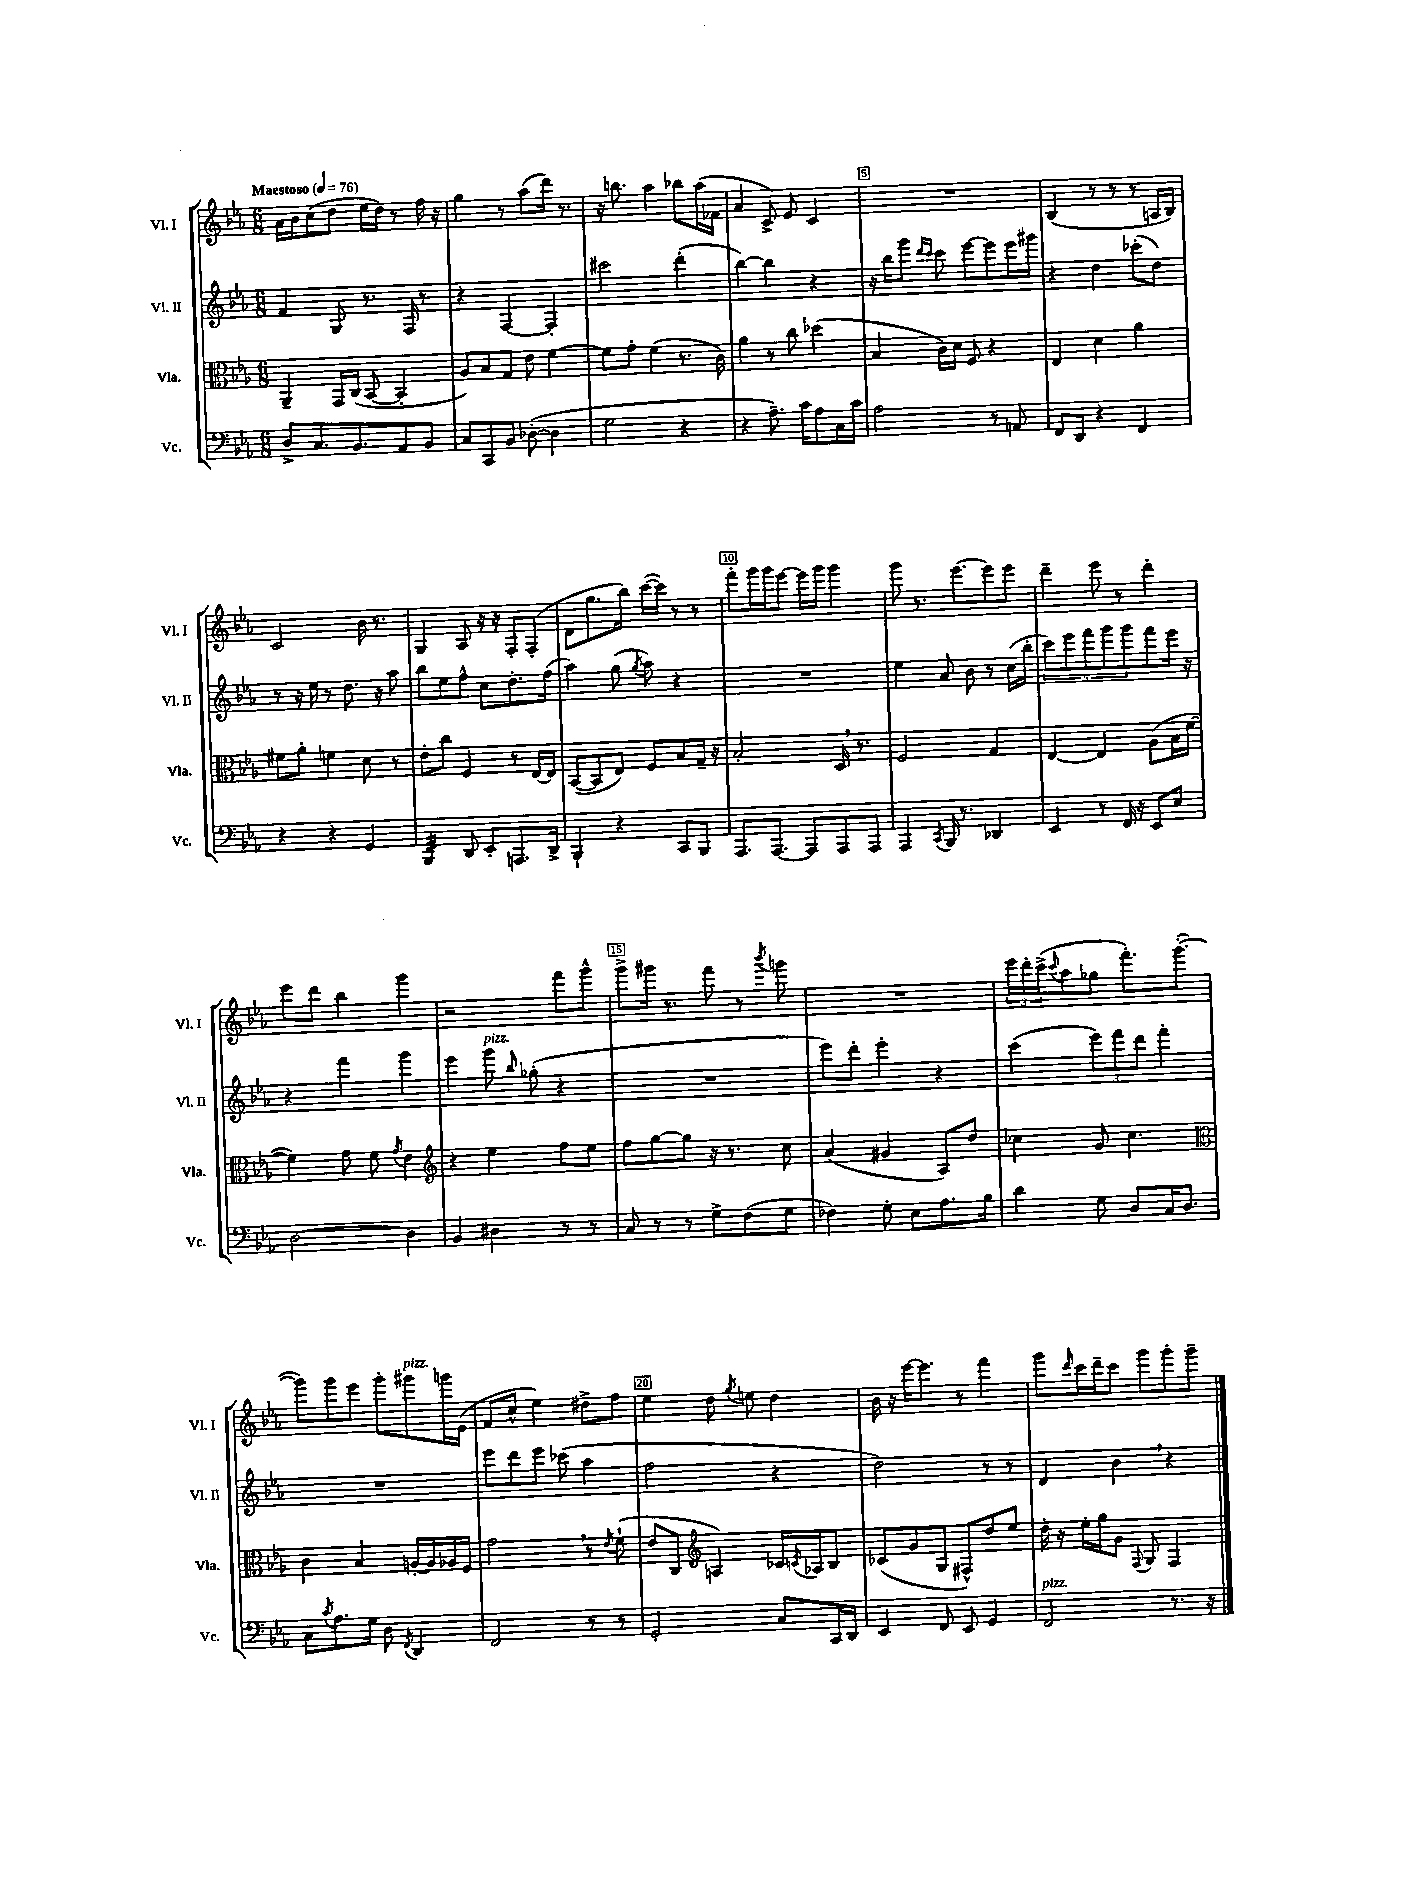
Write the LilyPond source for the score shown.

<<
\new StaffGroup <<
\new Staff = "s0" \with { instrumentName = "Vl. I" shortInstrumentName = "Vl. I" } {
    \clef treble \key ees \major \numericTimeSignature \time 6/8 \tempo "Maestoso" 4 = 76
    aes'16 bes'16 c''8( d''8 ees''16 d''16) r8 f''16 r16 |
    g''4 r8 aes''8( d'''16) r8. |
    r16 b''8. aes''4 bes''8 aes''16( fes'16 |
    aes'4 c'8->) ees'8 c'4 |
    R2. |
    bes4( r8 r8 r8 a16 bes16) |
    c'2 bes'16 r8. |
    g4 aes8 r16 r16 f8-. f8-.( |
    d'8 g''8. bes''16) c'''16~( c'''16) r8 r8 |
    f'''8-. g'''16 g'''16 ees'''8~ ees'''16 g'''16 g'''4 |
    g'''8 r8. ees'''8.~ ees'''8 ees'''8 |
    d'''4-- ees'''8 r8 d'''4-. |
    ees'''8 d'''8 bes''4 g'''4 |
    r2 f'''8 g'''8-^ |
    g'''8-> gis'''16 r8. f'''8 r8 \acciaccatura { bes'''8 } g'''8 |
    R2. |
    \tuplet 3/2 { ees'''16 d'''16-. c'''16->( } \appoggiatura { c'''8 } aes''8 ges''8 f'''8.-.) g'''8.~-.( |
    g'''8) g'''8 ees'''8 g'''8-. gis'''8^\markup { \italic "pizz." } g'''16 ees'16( |
    f'8 c''8-^ ees''4) dis''8-> f''8 |
    ees''4 d''8 \acciaccatura { g''8 } e''8 d''4 |
    bes'16 r16 ees'''16~ ees'''8. r8 f'''4 |
    g'''8 \grace { d'''16 } c'''16 d'''16-- c'''8 g'''8 g'''8-. g'''8-- \bar "|." |
}
\new Staff = "s1" \with { instrumentName = "Vl. II" shortInstrumentName = "Vl. II" } {
    \clef treble \key ees \major \numericTimeSignature \time 6/8
    f'4 g8 r8. f16 r8 |
    r4 f4~ f4-. |
    cis'''2 d'''4-.( |
    bes''4~) bes''4 r4 |
    r16 bes''16 g'''8 \grace { d'''16 c'''16 } c'''8 ees'''8~ ees'''8 ees'''16 gis'''16 |
    r4 d''4 ces'''8-.( d''8) |
    r8 r16 ees''16 r8 d''8. r16 aes''8 |
    bes''8 ees''8 f''8-^ c''8 d''8.-. f''16( |
    aes''4) g''8( \acciaccatura { g''8 } aes''8) r4 |
    R2. |
    ees''4 aes'8 bes'8 r8 c''16( bes''16-. |
    \tuplet 5/4 { c'''8) ees'''8 f'''8 g'''8 g'''8 } f'''8 ees'''16 r16 |
    r4 f'''4 g'''4 |
    ees'''4 g'''8^\markup { \italic "pizz." } \grace { bes''16 } ges''8-.( r4 |
    R2. |
    ees'''8) d'''8-. ees'''4-. r4 |
    c'''4( \tuplet 3/2 { ees'''8) f'''8 d'''8 } f'''4-. |
    R2. |
    ees'''8 d'''8 ees'''8 ces'''8( aes''4 |
    f''2 r4 |
    d''2) r8 r8 |
    d'4 bes'4 \breathe r4 \bar "|." |
}
\new Staff = "s2" \with { instrumentName = "Vla." shortInstrumentName = "Vla." } {
    \clef alto \key ees \major \numericTimeSignature \time 6/8
    aes,4-- g,16 c16( bes,8~ bes,4-. |
    aes8) bes8 g8 ees'8 f'4~ |
    f'8 g'8-. f'4( r8. c'16) |
    aes'4 r8 c''8 des''4( |
    bes4 c'16) d'16 f8 r4 |
    ees4 d'4 aes'4 |
    fis'8 aes'8-. f'4 d'8 r8 |
    ees'8-. c''8 f4 r8 ees16~ ees16 |
    bes,8~( bes,8 ees8) f8 bes8 g16-- r16 |
    bes2-. d16 \breathe r8. |
    f2 g4 |
    ees4~ ees4 aes8( bes16 f'16~ |
    f'4) g'8 f'8 \acciaccatura { g'8 } ees'4 |
    \clef treble r4 ees''4 f''8 ees''8 |
    f''8 g''8~ g''8 r16 r8. c''8 |
    aes'4( gis'4 aes8) d''8 |
    ces''4 g'8 ces''4. |
    \clef alto c'4 bes4 a16~-. a16 aes16 f16 |
    g'2 \breathe r8 \acciaccatura { ees'8 } f'8-!( |
    ees'8 c8 \clef treble a4) ces'16 \acciaccatura { c'8 } aes16 bes8 |
    ces'8( g'8 g8 fis8-^) d''8 ees''8 |
    d''16-. r16 ees''16-. g''16 g'8 \appoggiatura { f8 } g8 f4 \bar "|." |
}
\new Staff = "s3" \with { instrumentName = "Vc." shortInstrumentName = "Vc." } {
    \clef bass \key ees \major \numericTimeSignature \time 6/8
    d8-> c8. bes,8. aes,8 bes,8 |
    c8 c,8 bes,8 des8~-.( des4 |
    g2 r4 |
    r4 aes8.--) c'16 aes8 c16 c'16 |
    aes2 r8 a,8 |
    f,8 d,8 r4 f,4 |
    r4 r4 g,4 |
    bes,,4:32 d,8 ees,8-. a,,8. d,16-> |
    bes,,4-! r4 c,8 bes,,8 |
    aes,,8. aes,,8.~ aes,,8 aes,,8 aes,,8 |
    aes,,4 \acciaccatura { c,8 } bes,,16 r8. des,4 |
    ees,4 r8 f,16 r16 ees,8 ees8 |
    d2~ d4 |
    bes,4 dis4 r8 r8 |
    c8 r8 r8 g8-> f8( g8 |
    fes4) g8-. ees8 aes8. bes16 |
    d'4 g8 d8 c16 d8. |
    c8 \acciaccatura { c'8 } aes8. g16 d8 \acciaccatura { f,8 } d,4 |
    f,2 r8 r8 |
    g,2-. c8 c,16 d,16 |
    ees,4 f,8 ees,8 g,4 |
    f,2^\markup { \italic "pizz." } r8. r16 \bar "|." |
}
>>
>>
\layout { \context { \Score \override BarNumber.break-visibility = ##(#f #t #t) barNumberVisibility = #(every-nth-bar-number-visible 5) \override BarNumber.stencil = #(make-stencil-boxer 0.1 0.3 ly:text-interface::print) } }
